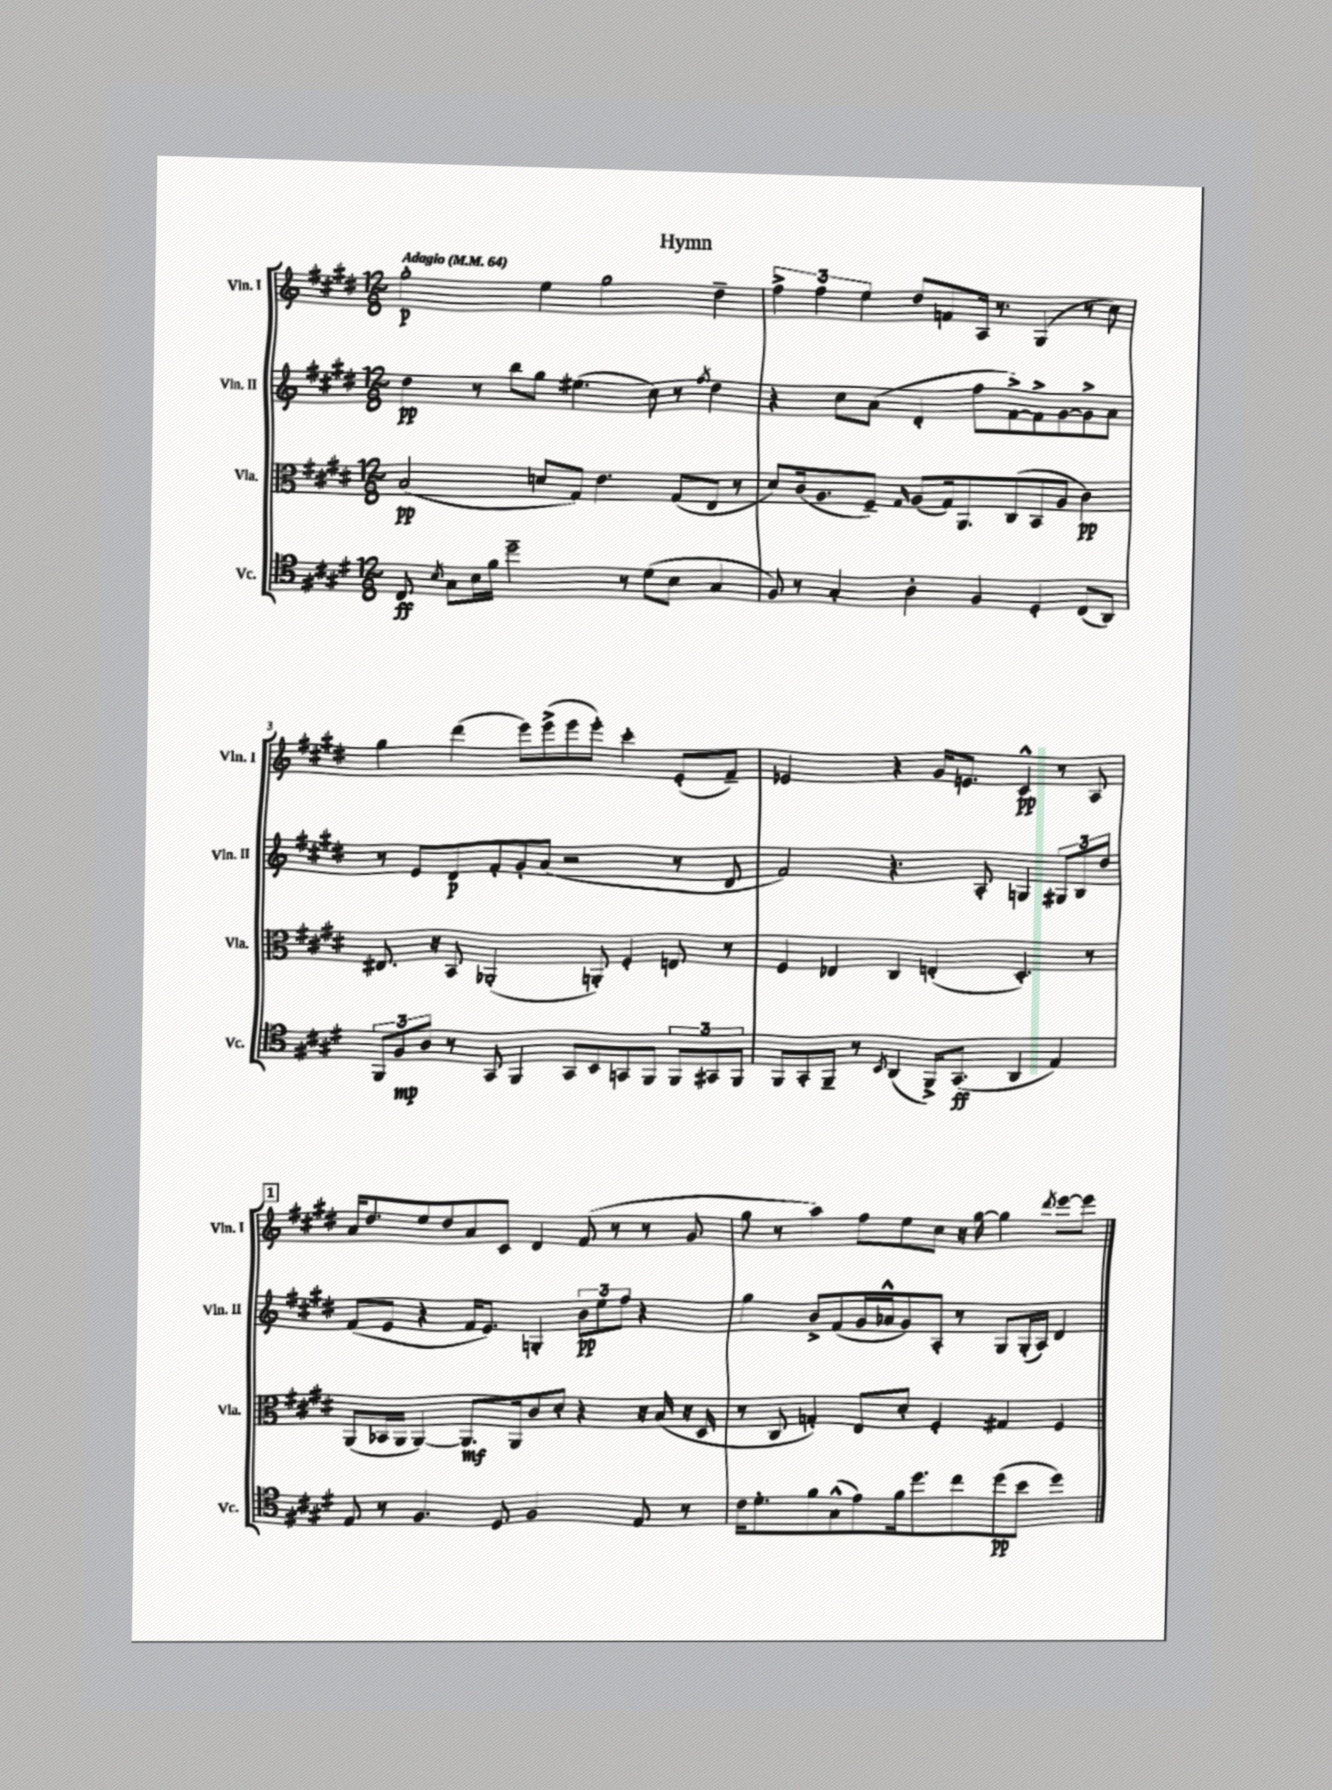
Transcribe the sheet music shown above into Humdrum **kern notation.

**kern	**dynam	**kern	**dynam	**kern	**dynam	**kern	**dynam
*part4	*part4	*part3	*part3	*part2	*part2	*part1	*part1
*staff4	*staff4	*staff3	*staff3	*staff2	*staff2	*staff1	*staff1
*I"Vc.	*	*I"Vla.	*	*I"Vln. II	*	*I"Vln. I	*
*I'Vc.	*	*I'Vla.	*	*I'Vln. II	*	*I'Vln. I	*
*clefC4	*	*clefC3	*	*clefG2	*	*clefG2	*
*k[f#c#g#d#]	*	*k[f#c#g#d#]	*	*k[f#c#g#d#]	*	*k[f#c#g#d#]	*
*M12/8	*	*M12/8	*	*M12/8	*	*M12/8	*
*MM64	*	*MM64	*	*MM64	*	*MM64	*
=1	=1	=1	=1	=1	=1	=1	=1
!	!	!	!	!	!	!LO:TX:a:B:t=Adagio	!
8C#/	ff	(2B/	pp	4dd#\	pp	2gg#'\	p
8qB/	.	.	.	.	.	.	.
8G#\L	.	.	.	.	.	.	.
16B\L	.	.	.	8r	.	.	.
16f#\JJ	.	.	.	.	.	.	.
2dd#~\	.	.	.	8bb\L	.	.	.
.	.	8dn/L	.	8gg#\J	.	4ee\	.
.	.	8G#/J)	.	(4.ee#X\	.	.	.
.	.	4.e\	.	.	.	2gg#\	.
8r	.	.	.	.	.	.	.
(8d#\L	.	.	.	8cc#\)	.	.	.
8B\J	.	(8G#/L	.	8r	.	.	.
.	.	.	.	8qff#/	.	.	.
4G#/	.	8E/J	.	4dd#\	.	4dd#~\	.
.	.	8r	.	.	.	.	.
=2	=2	=2	=2	=2	=2	=2	=2
8F#/)	.	8d#/L)	.	4r	.	6ff#^\	.
8r	.	(16c#/k	.	.	.	.	.
.	.	.	.	.	.	6ff#\	.
.	.	8.A/	.	.	.	.	.
4G#'/	.	.	.	8cc#\L	.	.	.
.	.	.	.	.	.	6ee\	.
.	.	8F#~/J)	.	(8a\J	.	.	.
.	.	16qqG#/	.	.	.	.	.
4A'\	.	(8A/L	.	4d#'/	.	8dd#/L	.
.	.	16G#/k)	.	.	.	8fn/	.
.	.	8.AA/	.	.	.	.	.
4F#/	.	.	.	8ff#\L	.	16A/Jk	.
.	.	.	.	.	.	8.r	.
.	.	(8C#/	.	[8f#^\)	.	.	.
4D#'/	.	8BB/	.	8f#^\]	.	(4G#/	.
.	.	8A/J	.	[8g#\	.	.	.
(8C#/L	.	4c#\)	pp	8g#^\]	.	8r	.
8AA/J)	.	.	.	8a\J	.	8cc#\)	.
!!LO:LB:g=z
=3	=3	=3	=3	=3	=3	=3	=3
12FF#/L	.	8.E#X/	.	8r	.	4gg#\	.
12F#/	mp	.	.	.	.	.	.
.	.	.	.	8e/L	.	.	.
12A/J	.	.	.	.	.	.	.
.	.	16r	.	.	.	.	.
8r	.	8BB/	.	8d#/	p	(4ddd#\	.
8GG#/	.	(2AA-X'/	.	8f#'/	.	.	.
4FF#/	.	.	.	8g#'/	.	8eee\L)	.
.	.	.	.	(8a/J	.	(8eee^\	.
8GG#/L	.	.	.	2r	.	8eee\	.
8BB/	.	8AAn'/)	.	.	.	8eee'\J)	.
8GGn/	.	4F#'/	.	.	.	4ccc#'\	.
8FF#/J	.	.	.	.	.	.	.
12FF#/L	.	8En/	.	8r	.	(8e'/L	.
12GG#X/	.	.	.	.	.	.	.
.	.	8r	.	8d#/	.	8f#~/J)	.
12FF#/J	.	.	.	.	.	.	.
=4	=4	=4	=4	=4	=4	=4	=4
8FF#/L	.	4F#/	.	2f#/)	.	2e-X/	.
8GG#'/	.	.	.	.	.	.	.
8FF#~/J	.	4E-X/	.	.	.	.	.
8r	.	.	.	.	.	.	.
8qBB/	.	.	.	.	.	.	.
(4AA/	.	4C#/	.	4.r	.	4r	.
16FF#^/KL)	.	(4En'/	.	.	.	16g#/KL	.
(8.GG#/J	ff	.	.	.	.	8.en/J	.
.	.	.	.	8A'/	.	.	.
4AA/	.	4.D#'/)	.	4Gn/	.	4c#^^/	pp
4E/)	.	.	.	12G#X/L	.	8r	.
.	.	.	.	12B/	.	.	.
.	.	8r	.	.	.	8A/	.
.	.	.	.	12dd#/J	.	.	.
!!LO:LB:g=z
!!LO:REH:place=s1:t=1
=5	=5	=5	=5	=5	=5	=5	=5
8E/	.	(8AA/L	.	(8f#/L	.	16a/KL	.
.	.	.	.	.	.	8.dd#/	.
8r	.	16BB-X/L	.	8e/J	.	.	.
.	.	16AA/JJ	.	.	.	.	.
4.F#/	.	[4AA/)	.	4r	.	8ee/	.
.	.	.	.	.	.	8dd#/	.
.	.	8.AA/L]	mf	16f#/KL	.	8a/	.
.	.	.	.	8.e/J)	.	.	.
8D#/	.	.	.	.	.	8c#/J	.
.	.	16AA/k	.	.	.	.	.
2F#/	.	8c#/	.	4Gn'/	.	4d#/	.
.	.	8d#'/J	.	.	.	.	.
.	.	4r	.	12b\L	pp	(8f#/	.
.	.	.	.	12ee\	.	.	.
.	.	.	.	.	.	8r	.
.	.	.	.	12ff#\J	.	.	.
8E/	.	16r	.	4r	.	8r	.
.	.	(16B/	.	.	.	.	.
8r	.	16r	.	.	.	8g#/	.
.	.	16D#/	.	.	.	.	.
=6	=6	=6	=6	=6	=6	=6	=6
16c#\KL	.	8r	.	4gg#\	.	8gg#\	.
8.d#'\	.	.	.	.	.	.	.
.	.	8C#/	.	.	.	8r	.
8f#\	.	4Gn'/)	.	8b^/L	.	4aa\)	.
(8G#^^\	.	.	.	(8f#/	.	.	.
8e\)	.	8E/L	.	16g#/L	.	8ff#\L	.
.	.	.	.	16a-X^^/J	.	.	.
16f#\k	.	8d#'/J	.	8g#/)	.	8ee\	.
8.dd#\	.	.	.	.	.	.	.
.	.	4F#'/	.	8A'/J	.	8cc#\J	.
8cc#\	.	.	.	8r	.	16r	.
.	.	.	.	.	.	[16gg#\	.
(8dd#\	pp	4G#X/	.	8G#/L	.	4gg#\]	.
8b\J	.	.	.	(16G#'/L	.	.	.
.	.	.	.	16A/JJ)	.	.	.
.	.	.	.	.	.	8qddd#/	.
4dd#\)	.	4F#/	.	4d#/	.	[8eee\L	.
.	.	.	.	.	.	8eee\J]	.
==	==	==	==	==	==	==	==
*-	*-	*-	*-	*-	*-	*-	*-
